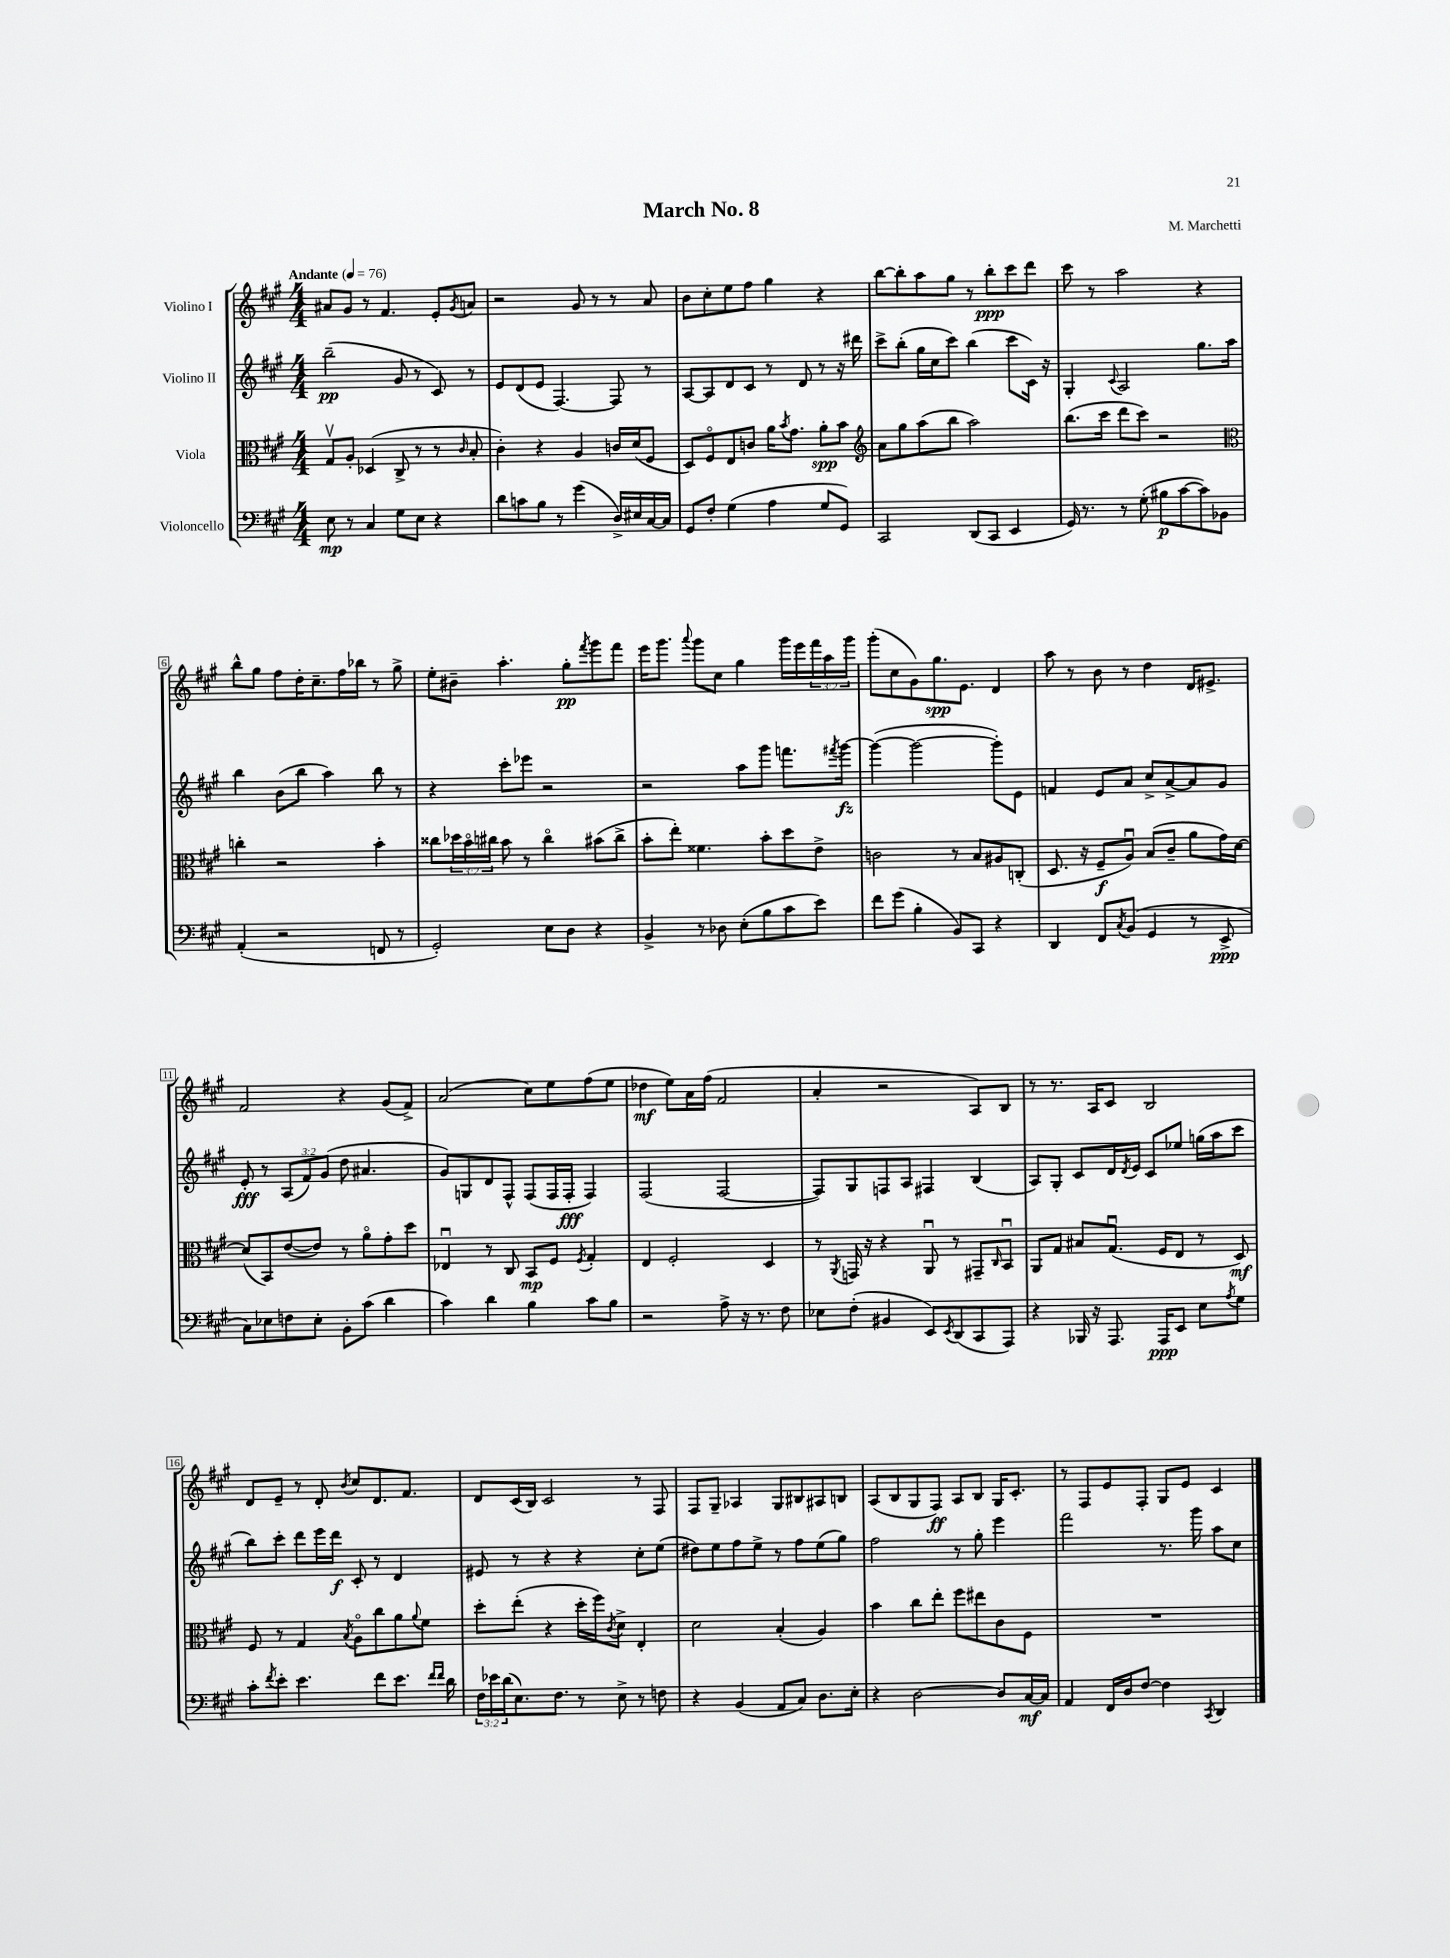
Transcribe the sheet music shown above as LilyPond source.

\header { title = "March No. 8" composer = "M. Marchetti" }
<<
\new StaffGroup <<
\new Staff = "s0" \with { instrumentName = "Violino I" } {
    \clef treble \key a \major \numericTimeSignature \time 4/4 \override Staff.TupletNumber.text = #tuplet-number::calc-fraction-text \tempo "Andante" 4 = 76
    ais'8 gis'8 r8 fis'4. e'8-. \acciaccatura { gis'8 } a'8 |
    r2 gis'8 r8 r8 a'8 |
    b'8 cis''8-. e''8 fis''8 gis''4 r4 |
    b''8~ b''8-. a''8 gis''8 r8 b''8-.\ppp cis'''8 d'''8 |
    cis'''8 r8 a''2 r4 |
    b''8-^ gis''8 fis''8 d''16-. cis''8.-- fis''16 bes''16 r8 gis''8-> |
    e''8-. bis'8-- a''4.-. gis''8-.\pp \acciaccatura { fis'''8 } gis'''8 fis'''8 |
    e'''16 gis'''8. \appoggiatura { a'''8 } gis'''8 cis''8 gis''4 gis'''16 e'''16 \tuplet 3/2 { fis'''16 a''16 gis'''16 } |
    gis'''8-.( cis''8 gis'8) gis''8.\spp e'8. d'4 |
    a''8 r8 b'8 r8 d''4 d'16 eis'8.-> |
    fis'2 r4 gis'8( fis'8->) |
    a'2( cis''8) e''8 fis''8( e''8 |
    des''4\mf e''8) a'16 fis''16( fis'2 |
    a'4-. r2 a8) b8 |
    r8 r8. a16 cis'8 b2 |
    d'8 e'8-- r8 d'8-. \acciaccatura { b'8 } cis''8 d'8. fis'8. |
    d'8 cis'16( b16) cis'2 r8 fis8 |
    fis8 gis8-- aes4 gis8 bis8 ais8 b8 |
    a8( b8 gis8 fis8\ff) a8 b8 gis16 cis'8.-. |
    r8 fis8 e'8 fis8-. gis8 e'8 cis'4 \bar "|." |
}
\new Staff = "s1" \with { instrumentName = "Violino II" } {
    \clef treble \key a \major \numericTimeSignature \time 4/4 \override Staff.TupletNumber.text = #tuplet-number::calc-fraction-text
    b''2--\pp( gis'8 r8 cis'8) r8 |
    e'8 d'8( e'8 fis4.~) fis8 r8 |
    a8~ a8 d'8 cis'8 r8 d'8 r8 r16 dis'''16 |
    cis'''8-> b''8-.( gis''16 cis''16 cis'''8) b''4( cis'''8 cis'16) r16 |
    gis4-. \appoggiatura { cis'8 } a2 gis''8. a''16 |
    b''4 b'8( b''8 a''4) b''8 r8 |
    r4 cis'''8-. ees'''8 r2 |
    r2 a''8 gis'''8 f'''8. \acciaccatura { fis'''8 } gis'''16~\fz |
    gis'''4~( gis'''2~ gis'''8-.) e'8 |
    f'4 e'8 a'8 cis''8-> a'8~-> a'8 gis'8 |
    e'8-.\fff r8 \tuplet 3/2 { a8( fis'8) gis'8( } d''8 ais'4. |
    gis'8) g8 d'8 fis8-^ fis8( fis16 fis16-.\fff fis4) |
    fis2( fis2~ |
    fis8) gis8 f8 a8 fis4 b4( |
    a8) gis8-. cis'8 d'16 \acciaccatura { d'8 } e'16 cis'8 ees''8 g''16( a''16 cis'''8 |
    b''8) cis'''8-. d'''8 e'''16 d'''16\f cis'8-. r8 d'4 |
    eis'8 r8 r4 r4 cis''8-. e''8( |
    dis''8) e''8 fis''8 e''8-> r8 fis''8 e''8( gis''8) |
    fis''2 r8 gis''8-. e'''4 |
    fis'''2 r8. gis'''16 a''8 cis''8 \bar "|." |
}
\new Staff = "s2" \with { instrumentName = "Viola" } {
    \clef alto \key a \major \numericTimeSignature \time 4/4 \override Staff.TupletNumber.text = #tuplet-number::calc-fraction-text
    gis8\upbow a8-. des4( cis8-> r8 r8 \grace { cis'16 } b8-. |
    cis'4-.) r4 a4 c'16 d'16( fis8 |
    d8) fis8\flageolet e8 c'8 a'16 \acciaccatura { b'8 } gis'8. a'8-.\spp b'8 |
    \clef treble a'8 gis''8 a''8( b''8 a''2) |
    b''8.( cis'''16 d'''8 cis'''8) r2 |
    \clef alto c''4-. r2 b'4-. |
    cisis''8 \tuplet 3/2 { des''16 b'16\flageolet cis''16 } b'8 r8 cis''4\flageolet bis'8( cis''8-> |
    b'8-. e''8-.) fisis'4. b'8-. d''8 e'8-> |
    c'2 r8 b8 ais8 c8-.( |
    d8. r16 fis8--\f a8\downbow) b8( cis'8-- a'8 gis'16) d'16~ |
    d'8( b,8) e'8~( e'8) r8 a'8\flageolet gis'8-. d''8 |
    ees4\downbow r8 cis8 b,8\mp fis8 \acciaccatura { fis8 } gis4-. |
    e4 fis2-. d4 |
    r8 \acciaccatura { a,8 } g,16 r16 r4 a,8\downbow r8 gis,8-- \grace { cis16 } b,8\downbow |
    a,8 gis8 bis8 gis8.\downbow( fis16 e8 r8 d8\mf) |
    fis8 r8 gis4 \acciaccatura { b8 } a8\flageolet cis''8 a'8 \appoggiatura { a'8 } fis'8 |
    d''8-. e''8-.( r4 d''16-. fis''16) \acciaccatura { cis'8 } d'8-> e4-. |
    d'2 b4-.( a4) |
    b'4 cis''8 e''8-. fis''8 eis''8 cis'8 fis8 |
    R1 \bar "|." |
}
\new Staff = "s3" \with { instrumentName = "Violoncello" } {
    \clef bass \key a \major \numericTimeSignature \time 4/4 \override Staff.TupletNumber.text = #tuplet-number::calc-fraction-text
    e8\mp r8 cis4 gis8 e8 r4 |
    d'8 c'8 b8 r8 gis'4( d16->) eis16 cis16~ cis16 |
    gis,8 fis8-. gis4( a4 gis8 gis,8) |
    cis,2 d,8( cis,8 e,4 |
    gis,16) r8. r8 gis8-.( bis8\p cis'8~ cis'8) bes,8 |
    a,4-.( r2 f,8 r8 |
    gis,2-.) e8 d8 r4 |
    b,4-> r8 des8 e8-.( b8 cis'8 e'8) |
    fis'8 gis'8( b4-. b,8) cis,8 r4 |
    d,4 fis,8 \acciaccatura { cis8 } b,8( gis,4 r8 e,8->\ppp |
    cis8) ees8 f8 ees8-. b,8-. cis'8( d'4 |
    cis'4) d'4 b4 cis'8 b8 |
    r2 a8-> r16 r8. fis8 |
    ees8 fis8-.( bis,4 e,8) \acciaccatura { e,8 } d,8( cis,8 a,,8) |
    r4 bes,,16 r16 a,,8. a,,16\ppp e,8 e8 \acciaccatura { a8 } gis8 |
    cis'8-. \acciaccatura { fis'8 } e'8-. e'4. fis'8 e'8. \grace { fis'16 fis'16 } d'16 |
    \tuplet 3/2 { fis16 ees'16 d'16( } e8.) fis8. r8 e8-> r8 f8 |
    r4 b,4( a,8 cis8) d8. e16-. |
    r4 d2~ d8 cis16~\mf cis16 |
    a,4 fis,16 d16 fis8~ fis4 \acciaccatura { cis,8 } d,4 \bar "|." |
}
>>
>>
\layout { \context { \Score \override BarNumber.stencil = #(make-stencil-boxer 0.1 0.3 ly:text-interface::print) } }
